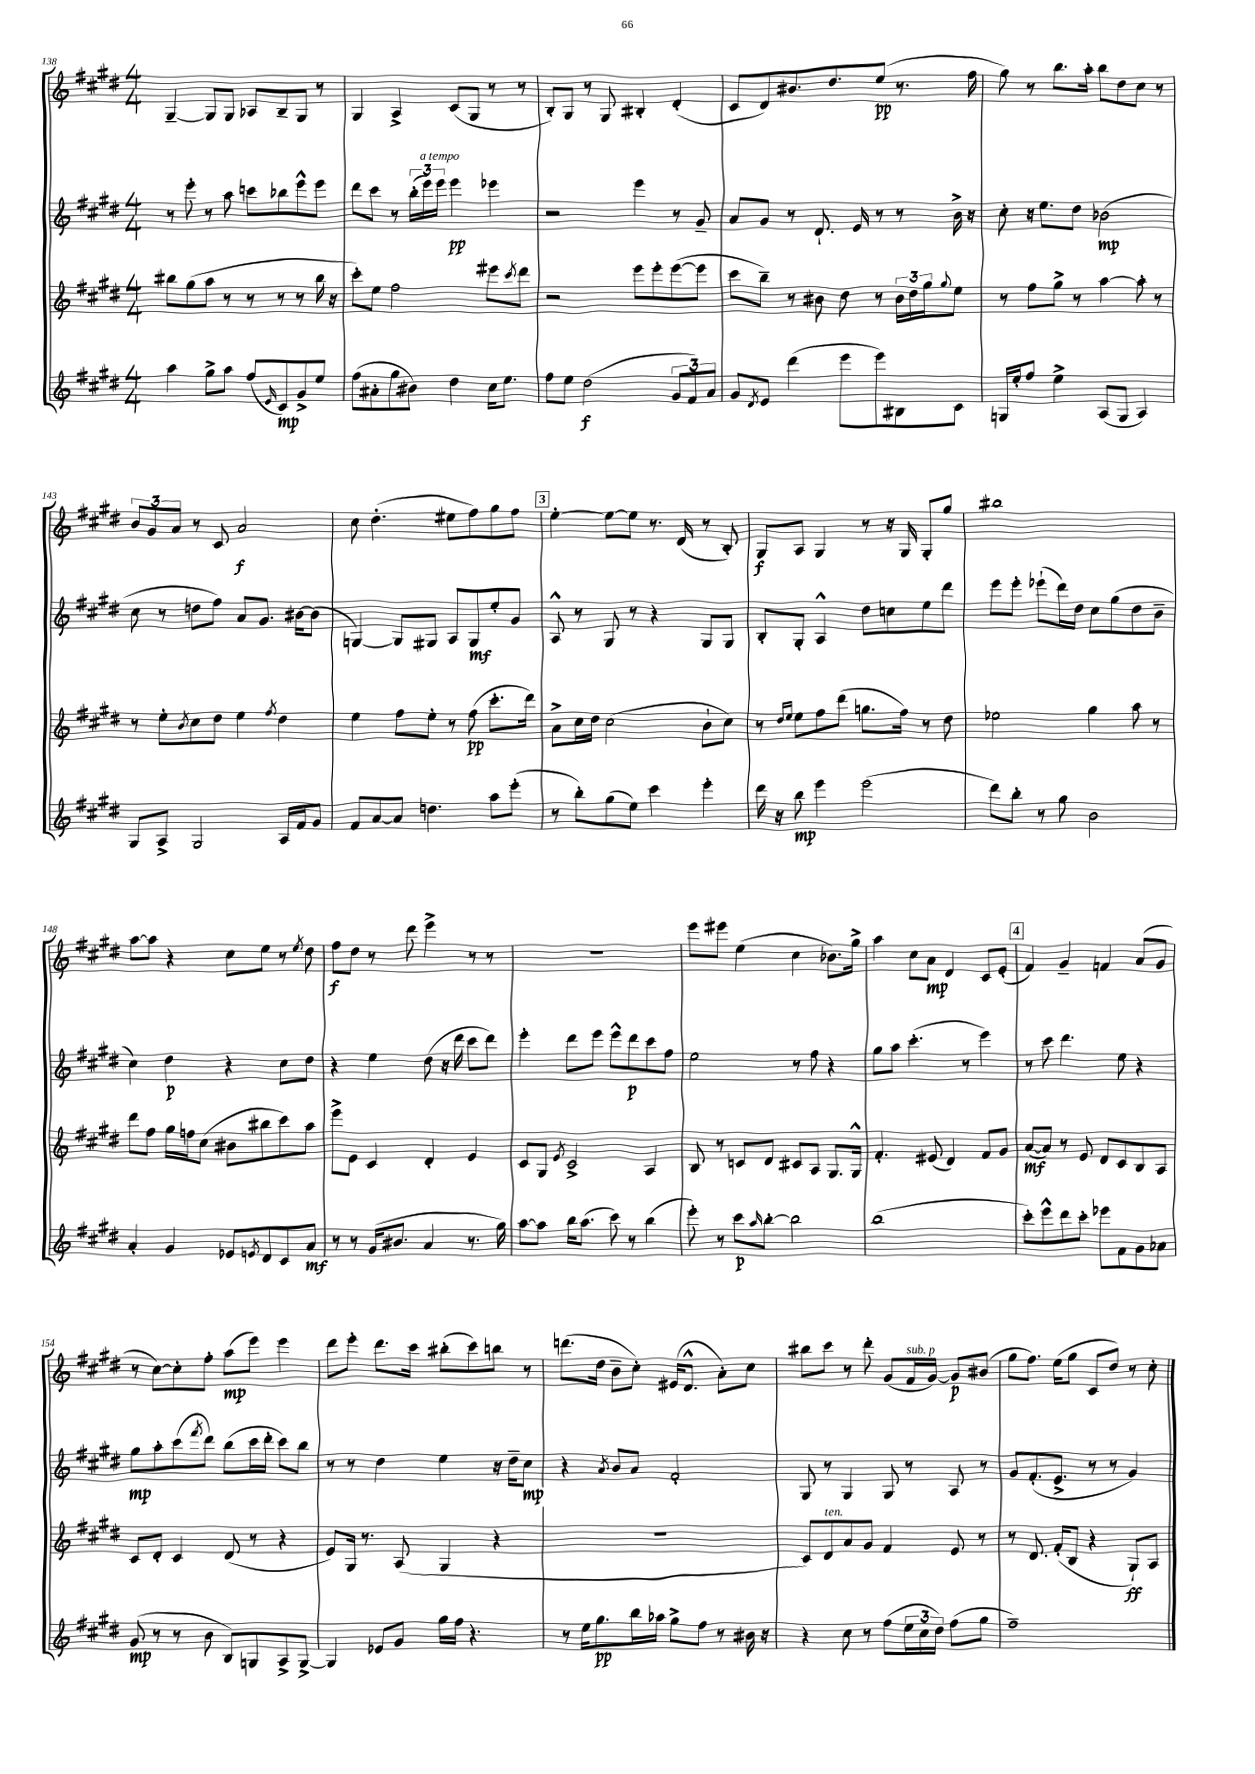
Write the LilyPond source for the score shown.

<<
\new StaffGroup <<
\new Staff = "s0" {
    \clef treble \key e \major \numericTimeSignature \time 4/4
    gis4~-- gis8 gis8 aes8 b8-- gis8 r8 |
    gis4 a4-> cis'8( gis8 r8 r8 |
    b8-.) gis8 r8 gis8 bis4-. dis'4-.( |
    cis'8 dis'8) bis'8. dis''8. e''8\pp( r8. fis''16 |
    gis''8) r8 b''8. a''16-. b''8 dis''8 cis''8 r8 |
    \tuplet 3/2 { b'8 gis'8 a'8 } r8 cis'8 a'2\f |
    cis''8 dis''4.-.( eis''8 fis''8) gis''8 fis''8 |
    \mark \markup { \box "3" } e''4~-. e''8~ e''8 r8. dis'16( r8 b8-.) |
    gis8\f a8 gis4 r8 r16 gis16 gis8-. gis''8 |
    bis''1 |
    a''8~ a''8 r4 cis''8 e''8 r8 \acciaccatura { e''8 } dis''8 |
    fis''8\f dis''8 r8 dis'''8 e'''4-> r8 r8 |
    r1 |
    e'''8 eis'''8 e''4( cis''4 bes'8.) gis''16-> |
    a''4 cis''8 a'8\mp dis'4 cis'8 e'8-.( |
    \mark \markup { \box "4" } fis'4) gis'4-- f'4 a'8( gis'8 |
    r8 cis''8~) cis''8-. fis''8-. a''8\mp( e'''8) e'''4 |
    dis'''8 e'''8-. dis'''8. cis'''16 bis''8-.( cis'''8) b''8 r8 |
    d'''8.( dis''16 b'8-- cis''8-.) eis'16( dis'8.-^ a'8-.) cis''8 |
    bis''8 cis'''8 r8 dis'''8-. gis'8( fis'16^\markup { \italic "sub. p" } gis'16~) gis'8\p bis'8( |
    gis''8 fis''8.) e''16( gis''8 cis'8 dis''8) r8 cis''8-. \bar "|." |
}
\new Staff = "s1" {
    \clef treble \key e \major \numericTimeSignature \time 4/4
    r8 e'''8-. r8 a''8 c'''8 bes''8 e'''8-^ e'''8 |
    dis'''8 cis'''8 r8 \tuplet 3/2 { b''16-.( e'''16^\markup { \italic "a tempo" }) e'''16 } e'''4\pp ees'''4 |
    r2 e'''4 r8 gis'8-- |
    a'8 gis'8 r8 dis'8.-! e'16 r8 r8 b'16-> r16 |
    cis''8-. r16 e''8. dis''8 bes'2\mp( |
    cis''8 r8 d''8 fis''8) a'8 gis'8. bis'16~ bis'8( |
    g4~) g8 gis8 a8 gis8\mf e''8-. gis'8 |
    \mark \markup { \box "3" } a8-^ r8 gis8 r8 r4 gis8 gis8 |
    b8-. gis8-. a4-^ dis''8 c''8 e''8 dis'''8 |
    e'''8 e'''8-. ees'''8-!( dis'''16) dis''16 cis''8 gis''8( dis''8 b'8-- |
    cis''4) dis''4\p r4 cis''8 dis''8 |
    r4 e''4 dis''8( r16 dis'''16 cis'''8 dis'''8) |
    e'''4-. dis'''8 e'''8 e'''8-^ dis'''8\p cis'''8 fis''8 |
    e''2 r8 fis''8 r4 |
    gis''8 a''8 cis'''4.-.( r8 e'''4) |
    \mark \markup { \box "4" } r8 cis'''8 dis'''4. e''8 r4 |
    gis''8\mp a''8-. cis'''8( \acciaccatura { fis'''8 } dis'''8) b''8( cis'''16 dis'''16-. cis'''8) b''8 |
    r8 r8 dis''4 e''4 r16 dis''16-- cis''8\mp |
    r4 \acciaccatura { a'8 } b'8 a'8 fis'2-. |
    gis8 r8 gis4 gis8 r8 a8 r8 |
    gis'8 fis'8.-.( e'8.-> r8 r8 gis'4) \bar "|." |
}
\new Staff = "s2" {
    \clef treble \key e \major \numericTimeSignature \time 4/4
    bis''8 gis''8( a''8 r8 r8 r8 r8 bis''16 r16 |
    cis'''8-.) e''8 fis''2 eis'''8 \acciaccatura { cis'''8 } dis'''8 |
    r2 e'''8 e'''8-. e'''8~( e'''8 |
    cis'''8 b''8--) r8 bis'8 dis''8 r8 \tuplet 3/2 { bis'16 dis''16 gis''16 } \appoggiatura { gis''8 } e''8 |
    r8 fis''8 gis''8-> r8 a''4~ a''8-. r8 |
    r8 e''8-. \acciaccatura { b'8 } cis''8 dis''8 e''4 \acciaccatura { fis''8 } dis''4 |
    e''4 fis''8 e''8-. r8 fis''8\pp( cis'''8.-. dis'''16) |
    \mark \markup { \box "3" } a'8-> cis''16 dis''16 cis''2( b'8-! cis''8) |
    r8 \grace { dis''16 e''16 } e''8 fis''8 dis'''8( g''8. fis''16) r8 dis''8 |
    ees''2 gis''4 a''8 r8 |
    dis'''8 fis''8 gis''16 f''16 cis''8( bis'8 bis''8 cis'''8) a''8 |
    e'''8-> e'8 cis'4 dis'4-. e'4 |
    cis'8 gis8 \acciaccatura { e'8 } cis'2-> a4 |
    b8 r8 c'8 dis'8 cis'8 a8 gis8. gis16-^ |
    fis'4.-. eis'8( dis'4) fis'8 gis'8 |
    \mark \markup { \box "4" } a'8~\mf( a'8) r8 e'8 dis'8 cis'8 b8 a8 |
    cis'8 dis'8-. cis'4 dis'8( r8 r4 |
    e'8) gis16 r8. a8( gis4 r4 |
    R1 |
    cis'8) dis'8^\markup { \italic "ten." } a'8 gis'8 fis'4 e'8 r8 |
    r8 dis'8. fis'16-.( b8 r4 gis8-!\ff) a8 \bar "|." |
}
\new Staff = "s3" {
    \clef treble \key e \major \numericTimeSignature \time 4/4
    a''4 gis''8-> a''8 fis''8( \grace { e'16 } cis'8\mp) gis'8-> e''8 |
    fis''8( ais'8-. gis''8 bis'8) dis''4 cis''16 e''8. |
    fis''8 e''8 dis''2\f( \tuplet 3/2 { gis'8 fis'8) a'8 } |
    gis'8 \acciaccatura { dis'8 } e'8 dis'''4( e'''8 e'''8) bis8 cis'8 |
    g16 e''16-. fis''8 e''4-> a8( g8 a4) |
    gis8 a8-> gis2 a16 fis'16 gis'8 |
    fis'8 a'8~ a'8 d''4. a''8 e'''8-.( |
    \mark \markup { \box "3" } r8 b''8-.) gis''8( e''8) cis'''4 e'''4-. |
    dis'''16 r16 b''8\mp e'''4 e'''2( |
    dis'''8) b''8-. r8 gis''8 b'2 |
    a'4-. gis'4 ees'8 \acciaccatura { e'8 } dis'8 cis'8 a'8\mf |
    r8 r8 gis'16( bis'8. a'4 r8. gis''16) |
    a''8~ a''8 b''16 a''8.( cis'''8) r8 b''4( |
    e'''8-.) r8 cis'''8\p \grace { a''16 } b''8~-. b''2 |
    b''1( |
    \mark \markup { \box "4" } cis'''8-.) e'''8-^ dis'''8 cis'''8-. ees'''8 fis'8 gis'8 aes'8 |
    gis'8\mp( r8 r8 b'8 b8) g8 a8-> g8~-> |
    g4 ees'8 gis'8 gis''16 fis''16 r4. |
    r8 e''16 gis''8.\pp b''16 aes''16 gis''8-> fis''8 r8 bis'16 r16 |
    r4 cis''8 r8 fis''8( \tuplet 3/2 { e''16 cis''16 dis''16) } fis''8( gis''8 |
    fis''1--) \bar "|." |
}
>>
>>
\layout { \context { \Score currentBarNumber = #138 } }
